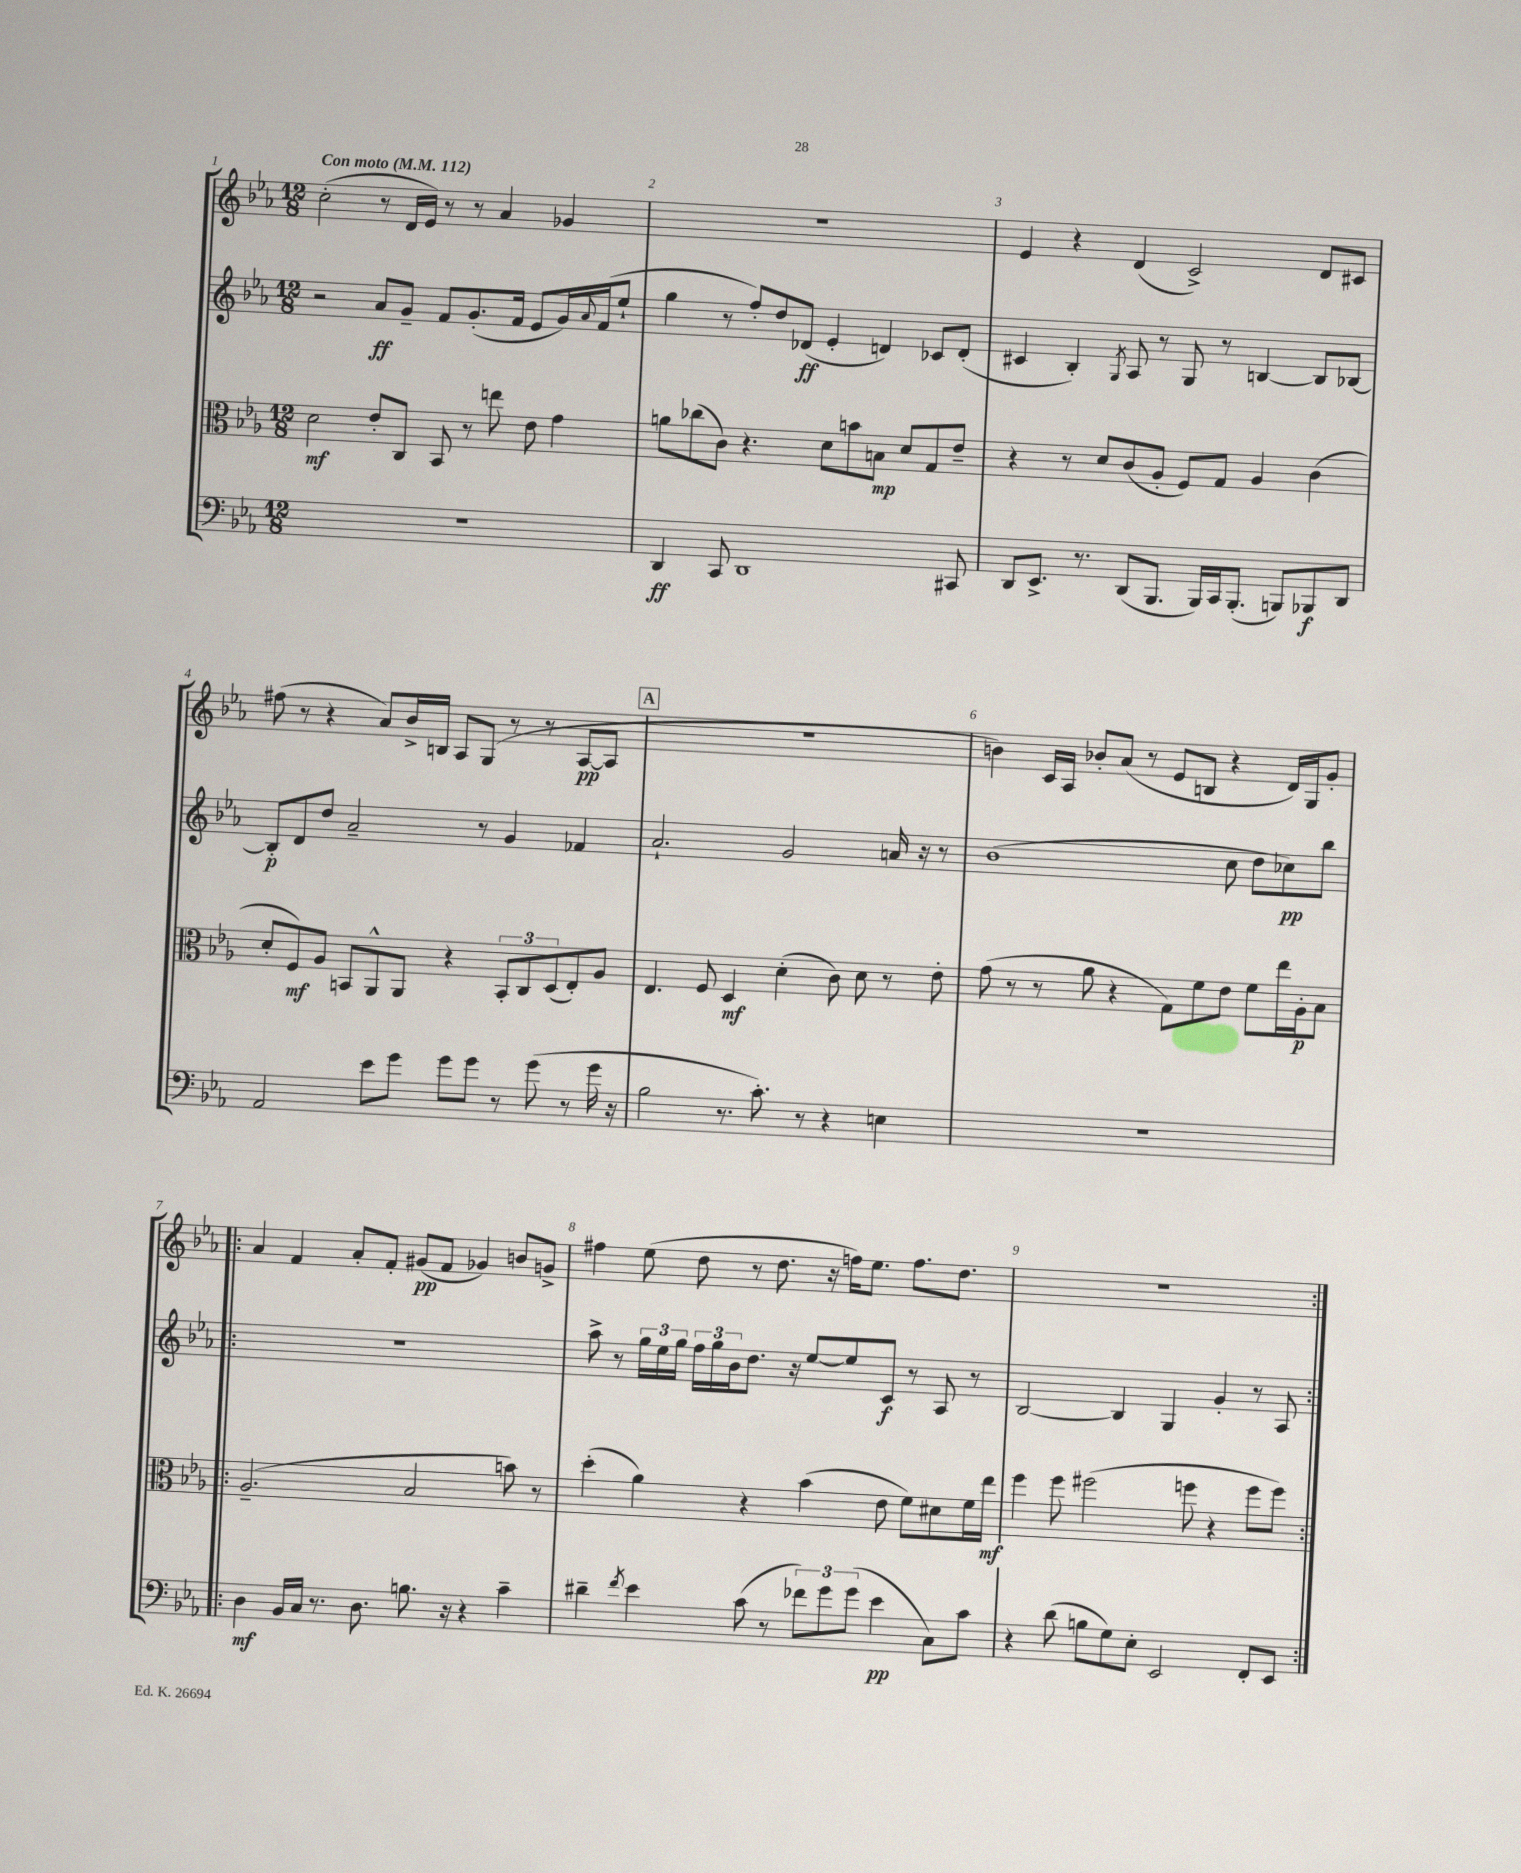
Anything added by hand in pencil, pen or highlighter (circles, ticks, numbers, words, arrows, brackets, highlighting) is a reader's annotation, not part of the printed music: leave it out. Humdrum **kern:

**kern	**dynam	**kern	**dynam	**kern	**dynam	**kern	**dynam
*part4	*part4	*part3	*part3	*part2	*part2	*part1	*part1
*staff4	*staff4	*staff3	*staff3	*staff2	*staff2	*staff1	*staff1
*clefF4	*	*clefC3	*	*clefG2	*	*clefG2	*
*k[b-e-a-]	*	*k[b-e-a-]	*	*k[b-e-a-]	*	*k[b-e-a-]	*
*M12/8	*	*M12/8	*	*M12/8	*	*M12/8	*
*MM112	*	*MM112	*	*MM112	*	*MM112	*
=1	=1	=1	=1	=1	=1	=1	=1
!	!	!	!	!	!	!LO:TX:a:B:t=Con moto	!
1.r	.	2d\	mf	2r	.	(2cc'\	.
.	.	8e-'/L	.	8a-/L	ff	8r	.
.	.	8C/J	.	8g~/J	.	16d/LL	.
.	.	.	.	.	.	16e-/JJ)	.
.	.	8BB-/	.	8f/L	.	8r	.
.	.	8r	.	(8.g'/	.	8r	.
.	.	8een\	.	.	.	4a-/	.
.	.	.	.	16f/Jk	.	.	.
.	.	8e-\	.	8e-/L	.	.	.
.	.	4g\	.	16g/L)	.	4g-X/	.
.	.	.	.	8qqa-/	.	.	.
.	.	.	.	(16f/J	.	.	.
.	.	.	.	8ee-`/J	.	.	.
=2	=2	=2	=2	=2	=2	=2	=2
4DD/	ff	8an\L	.	4gg\	.	1.r	.
.	.	(8cc-X\	.	.	.	.	.
8CC/	.	8c\J)	.	8r	.	.	.
1DD	.	4.r	.	8ff'/L)	.	.	.
.	.	.	.	8dd/	.	.	.
.	.	.	.	(8d-X/J	ff	.	.
.	.	8d\L	.	4e-'/	.	.	.
.	.	8bn\	.	.	.	.	.
.	.	8Bn\J	mp	4dn/)	.	.	.
.	.	8d/L	.	.	.	.	.
.	.	8G/	.	8c-X/L	.	.	.
8CC#X/	.	8e-~/J	.	(8d'/J	.	.	.
=3	=3	=3	=3	=3	=3	=3	=3
8DD/L	.	4r	.	4c#X/	.	4e-/	.
8.EE-^/J	.	.	.	.	.	.	.
.	.	8r	.	4B-'/)	.	4r	.
8.r	.	.	.	.	.	.	.
.	.	8d/L	.	.	.	.	.
.	.	.	.	8qG/	.	.	.
(8DD/L	.	(8c/	.	8A-/	.	(4d/	.
8.BBB-/J	.	8A-'/J	.	8r	.	.	.
.	.	8F/L)	.	8G/	.	2c^/)	.
16BBB-/LL)	.	.	.	.	.	.	.
16CC/J	.	8G/J	.	8r	.	.	.
(8.BBB-'/J	.	.	.	.	.	.	.
.	.	4A-/	.	[4Bn/	.	.	.
8BBBn/L)	.	.	.	.	.	.	.
8BBB-X/	f	(4c\	.	8B/L]	.	8d/L	.
8DD/J	.	.	.	[8B-X/J	.	8c#X/J	.
!!LO:LB:g=z
=4	=4	=4	=4	=4	=4	=4	=4
2AA-/	.	8d'/L	.	8B-'/L]	p	(8ff#X\	.
.	.	8F/)	mf	8d/	.	8r	.
.	.	8A-/J	.	8dd/J	.	4r	.
.	.	8BBn/L	.	2a-~/	.	.	.
8e-\L	.	8AA-^^/	.	.	.	8a-/L)	.
8g\J	.	8AA-/J	.	.	.	16b-^/L	.
.	.	.	.	.	.	16Bn/JJ	.
8g\L	.	4r	.	.	.	8A-/L	.
8g\J	.	.	.	8r	.	(8G/J	.
8r	.	12BB'/L	.	4g/	.	8r	.
.	.	12C/	.	.	.	.	.
(8g\	.	.	.	.	.	8r	.
.	.	(12D/	.	.	.	.	.
8r	.	8E-'/)	.	4f-X/	.	[8A-/L	pp
16g\	.	8A-/J	.	.	.	8A-/J]	.
16r	.	.	.	.	.	.	.
!!LO:REH:place=s1:t=A
=5	=5	=5	=5	=5	=5	=5	=5
2B-\	.	4.E-/	.	2.a-`/	.	1.r	.
.	.	8F/	.	.	.	.	.
8.r	.	4D/	mf	.	.	.	.
8.c'\)	.	.	.	.	.	.	.
.	.	(4d'\	.	2g/	.	.	.
8r	.	.	.	.	.	.	.
4r	.	8c\)	.	.	.	.	.
.	.	8d\	.	.	.	.	.
4En\	.	8r	.	16an/	.	.	.
.	.	.	.	16r	.	.	.
.	.	8e-'\	.	8r	.	.	.
=6	=6	=6	=6	=6	=6	=6	=6
1.r	.	(8g\	.	(1b-	.	4bn\)	.
.	.	8r	.	.	.	.	.
.	.	8r	.	.	.	16c/LL	.
.	.	.	.	.	.	16A-/JJ	.
.	.	8a-\	.	.	.	8b-X'/L	.
.	.	4r	.	.	.	(8a-/J	.
.	.	.	.	.	.	8r	.
.	.	8G\L)	.	.	.	8e-/L	.
.	.	8f\	.	.	.	8Bn/J	.
.	.	8e-\J	.	8cc\	.	4r	.
.	.	8f\L	.	8dd\L	.	.	.
.	.	16ee-\L	.	8cc-X\)	pp	16d/LL)	.
.	.	16A-'\J	p	.	.	16G/J	.
.	.	8B-\J	.	8bb-\J	.	8g'/J	.
!!LO:LB:g=z
=7!|:	=7!|:	=7!|:	=7!|:	=7!|:	=7!|:	=7!|:	=7!|:
4D\	mf	(2.A-~/	.	1.r	.	4a-/	.
16BB-/LL	.	.	.	.	.	4f/	.
16C/JJ	.	.	.	.	.	.	.
8.r	.	.	.	.	.	.	.
.	.	.	.	.	.	8a-'/L	.
8.D\	.	.	.	.	.	.	.
.	.	.	.	.	.	8f'/J	.
8.Bn\	.	2B-/	.	.	.	(8g#X/L	pp
.	.	.	.	.	.	8f/J	.
16r	.	.	.	.	.	.	.
4r	.	.	.	.	.	4g-X/)	.
4c~\	.	8bn\)	.	.	.	8bn/L	.
.	.	8r	.	.	.	8gn^/J	.
=8	=8	=8	=8	=8	=8	=8	=8
4d#X~\	.	(4dd'\	.	8aa-^\	.	4ff#X\	.
.	.	.	.	8r	.	.	.
8qf/	.	.	.	.	.	.	.
4e-\	.	4a-\)	.	24gg\LL	.	(8ee-\	.
.	.	.	.	24ee-\	.	.	.
.	.	.	.	24gg\JJ	.	.	.
.	.	.	.	24ff\LL	.	8dd\	.
.	.	.	.	24gg\	.	.	.
.	.	.	.	24b-\J	.	.	.
(8c\	.	4r	.	8.dd\J	.	8r	.
8r	.	.	.	.	.	8.dd\	.
.	.	.	.	16r	.	.	.
12f-X\L)	.	(4b-\	.	[8ee-/L	.	.	.
.	.	.	.	.	.	16r	.
12g\	.	.	.	.	.	.	.
.	.	.	.	8ee-/]	.	16ffn\KL)	.
(12g\J	.	.	.	.	.	.	.
.	.	.	.	.	.	8.ee-\J	.
4e-\	pp	8e-\	.	8c/J	f	.	.
.	.	8f\L)	.	8r	.	8.ff\L	.
8C\L)	.	8d#X\	.	8A-/	.	.	.
.	.	.	.	.	.	8.dd\J	.
8c\J	.	16f\L	.	8r	.	.	.
.	.	16ee-\JJ	mf	.	.	.	.
=9	=9	=9	=9	=9	=9	=9	=9
4r	.	4ff\	.	[2B-/	.	1.r	.
(8d\	.	8ff\	.	.	.	.	.
8Bn\L	.	(2ff#X\	.	.	.	.	.
8G\)	.	.	.	4B-/]	.	.	.
8E-'\J	.	.	.	.	.	.	.
2EE-/	.	.	.	4G/	.	.	.
.	.	8ffn\	.	.	.	.	.
.	.	4r	.	4g'/	.	.	.
8FF'/L	.	8ff\L	.	8r	.	.	.
8EE-/J	.	8ff\J)	.	8A-/	.	.	.
=:|!	=:|!	=:|!	=:|!	=:|!	=:|!	=:|!	=:|!
*-	*-	*-	*-	*-	*-	*-	*-
